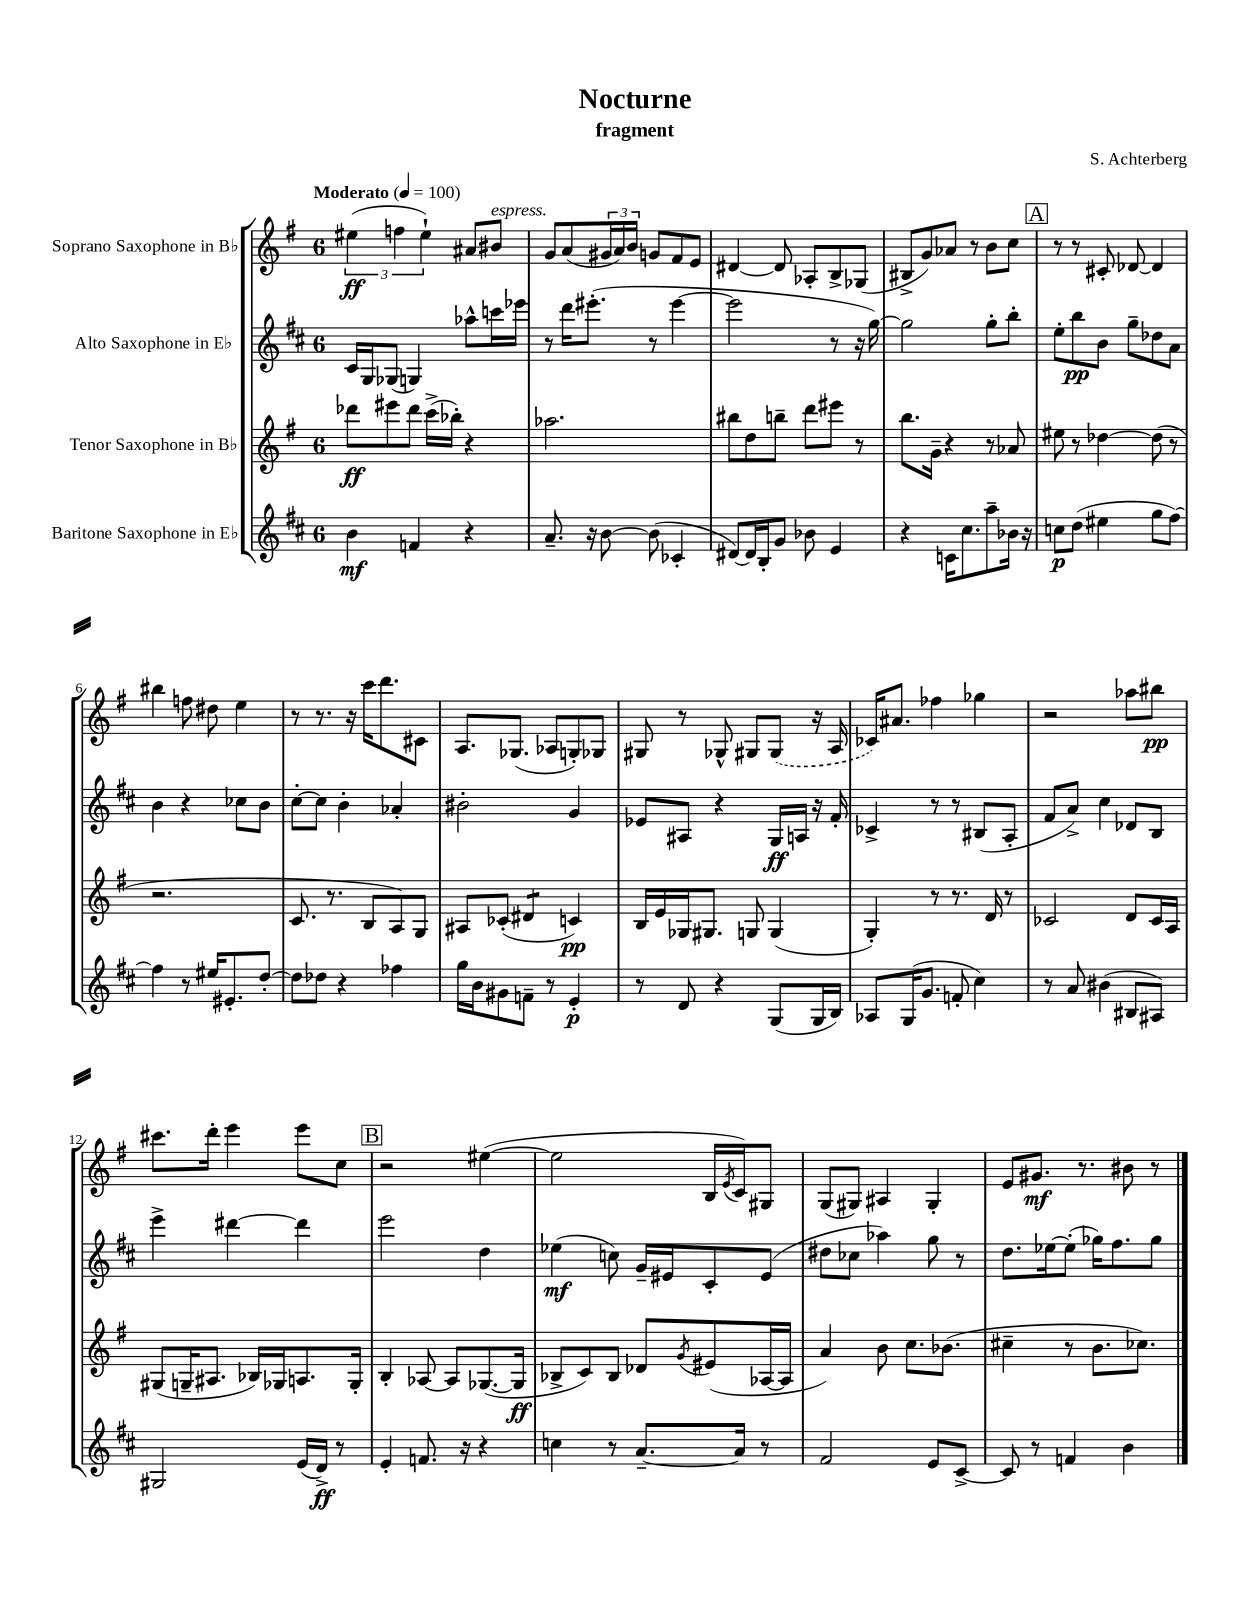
\header { title = "Nocturne" composer = "S. Achterberg" subtitle = "fragment" }
<<
\new StaffGroup <<
\new Staff = "s0" \with { instrumentName = "Soprano Saxophone in Bb" } {
    \clef treble \key g \major \once \override Staff.TimeSignature.style = #'single-digit \time 6/8 \tempo "Moderato" 4 = 100
    \tuplet 3/2 { eis''4\ff( f''4 eis''4-!) } ais'8 bis'8^\markup { \italic "espress." } |
    g'8 a'8( \tuplet 3/2 { gis'16 a'16) b'16 } g'8 fis'8 e'8 |
    dis'4~ dis'8 aes8-. b8-> ges8( |
    bis8-> g'8) aes'8 r8 b'8 c''8 |
    \mark \markup { \box "A" } r8 r8 cis'8-. des'8~ des'4 |
    bis''4 f''8 dis''8 e''4 |
    r8 r8. r16 c'''16 d'''8. cis'8 |
    a8. ges8.( aes8 g8-.) ges8 |
    gis8 r8 ges8-^ gis8 \once \slurDashed gis8( r16 a16 |
    ces'16) ais'8. fes''4 ges''4 |
    r2 aes''8 bis''8\pp |
    cis'''8. d'''16-. e'''4 e'''8 c''8 |
    \mark \markup { \box "B" } r2 eis''4~( |
    eis''2 b16 \acciaccatura { e'8 } c'16) gis8 |
    g8( gis8) ais4 gis4-. |
    e'8 gis'8.\mf r8. bis'8 r8 \bar "|." |
}
\new Staff = "s1" \with { instrumentName = "Alto Saxophone in Eb" } {
    \clef treble \key d \major \once \override Staff.TimeSignature.style = #'single-digit \time 6/8
    cis'16 g16 ges8( g4) aes''8-^ c'''16 ees'''16 |
    r8 d'''16 eis'''8.-.( r8 eis'''4~ |
    eis'''2 r8 r16 g''16~) |
    g''2 g''8-. b''8-. |
    \mark \markup { \box "A" } e''8-. b''8\pp b'8 g''8-- des''8 a'8 |
    b'4 r4 ces''8 b'8 |
    cis''8~-. cis''8 b'4-. aes'4-. |
    bis'2-. g'4 |
    ees'8 ais8 r4 g16\ff a16 r16 fis'16-. |
    ces'4-> r8 r8 bis8( a8-. |
    fis'8 a'8->) cis''4 des'8 b8 |
    e'''4-> dis'''4~ dis'''4 |
    \mark \markup { \box "B" } e'''2 d''4 |
    ees''4\mf( c''8) g'16-- eis'16 cis'8-. eis'8( |
    dis''8 ces''8 aes''4) g''8 r8 |
    d''8. ees''16~ ees''8-.( ges''16) fis''8. ges''8 \bar "|." |
}
\new Staff = "s2" \with { instrumentName = "Tenor Saxophone in Bb" } {
    \clef treble \key g \major \once \override Staff.TimeSignature.style = #'single-digit \time 6/8
    des'''8\ff eis'''8 des'''8 c'''16->( bes''16-.) r4 |
    aes''2. |
    bis''8 d''8 b''8-- d'''8 eis'''8 r8 |
    b''8. g'16-- r4 r8 aes'8 |
    \mark \markup { \box "A" } eis''8 r8 des''4~ des''8( r8 |
    r2. |
    c'8. r8. b8 a8) g8 |
    ais8 ces'8-.( dis'4:8 c'4\pp) |
    b16 e'16 ges16 gis8. g8 g4( |
    g4-.) r8 r8. d'16 r8 |
    ces'2 d'8 ces'16 a16 |
    gis8( g16-- ais8. bes16) ges16 a8. ges16-. |
    \mark \markup { \box "B" } b4-. aes8~ aes8 ges8.~( ges16\ff |
    bes8-> c'8) bes8 des'8 \acciaccatura { g'8 } eis'8( aes16~ aes16 |
    a'4) b'8 c''8. bes'8.( |
    cis''4-- r8 b'8. ces''8.) \bar "|." |
}
\new Staff = "s3" \with { instrumentName = "Baritone Saxophone in Eb" } {
    \clef treble \key d \major \once \override Staff.TimeSignature.style = #'single-digit \time 6/8
    b'4\mf f'4 r4 |
    a'8.-- r16 b'8~ b'8( ces'4-. |
    dis'8~) dis'16 b16-. g'8 bes'8 e'4 |
    r4 c'16 cis''8. a''8-- bes'16 r16 |
    \mark \markup { \box "A" } c''8\p d''8( eis''4 g''8 fis''8~) |
    fis''4 r8 eis''16 eis'8.-. d''8~-. |
    d''8 des''8 r4 fes''4 |
    g''16 b'16 gis'8 f'8-- r8 e'4-.\p |
    r8 d'8 r4 g8( g16 b16) |
    aes8 g16( g'8. f'8-. cis''4) |
    r8 a'8 bis'4( bis8 ais8) |
    gis2 e'16( d'16->\ff) r8 |
    \mark \markup { \box "B" } e'4-. f'8. r16 r4 |
    c''4 r8 a'8.~-- a'16 r8 |
    fis'2 e'8 cis'8~-> |
    cis'8 r8 f'4 b'4 \bar "|." |
}
>>
>>
